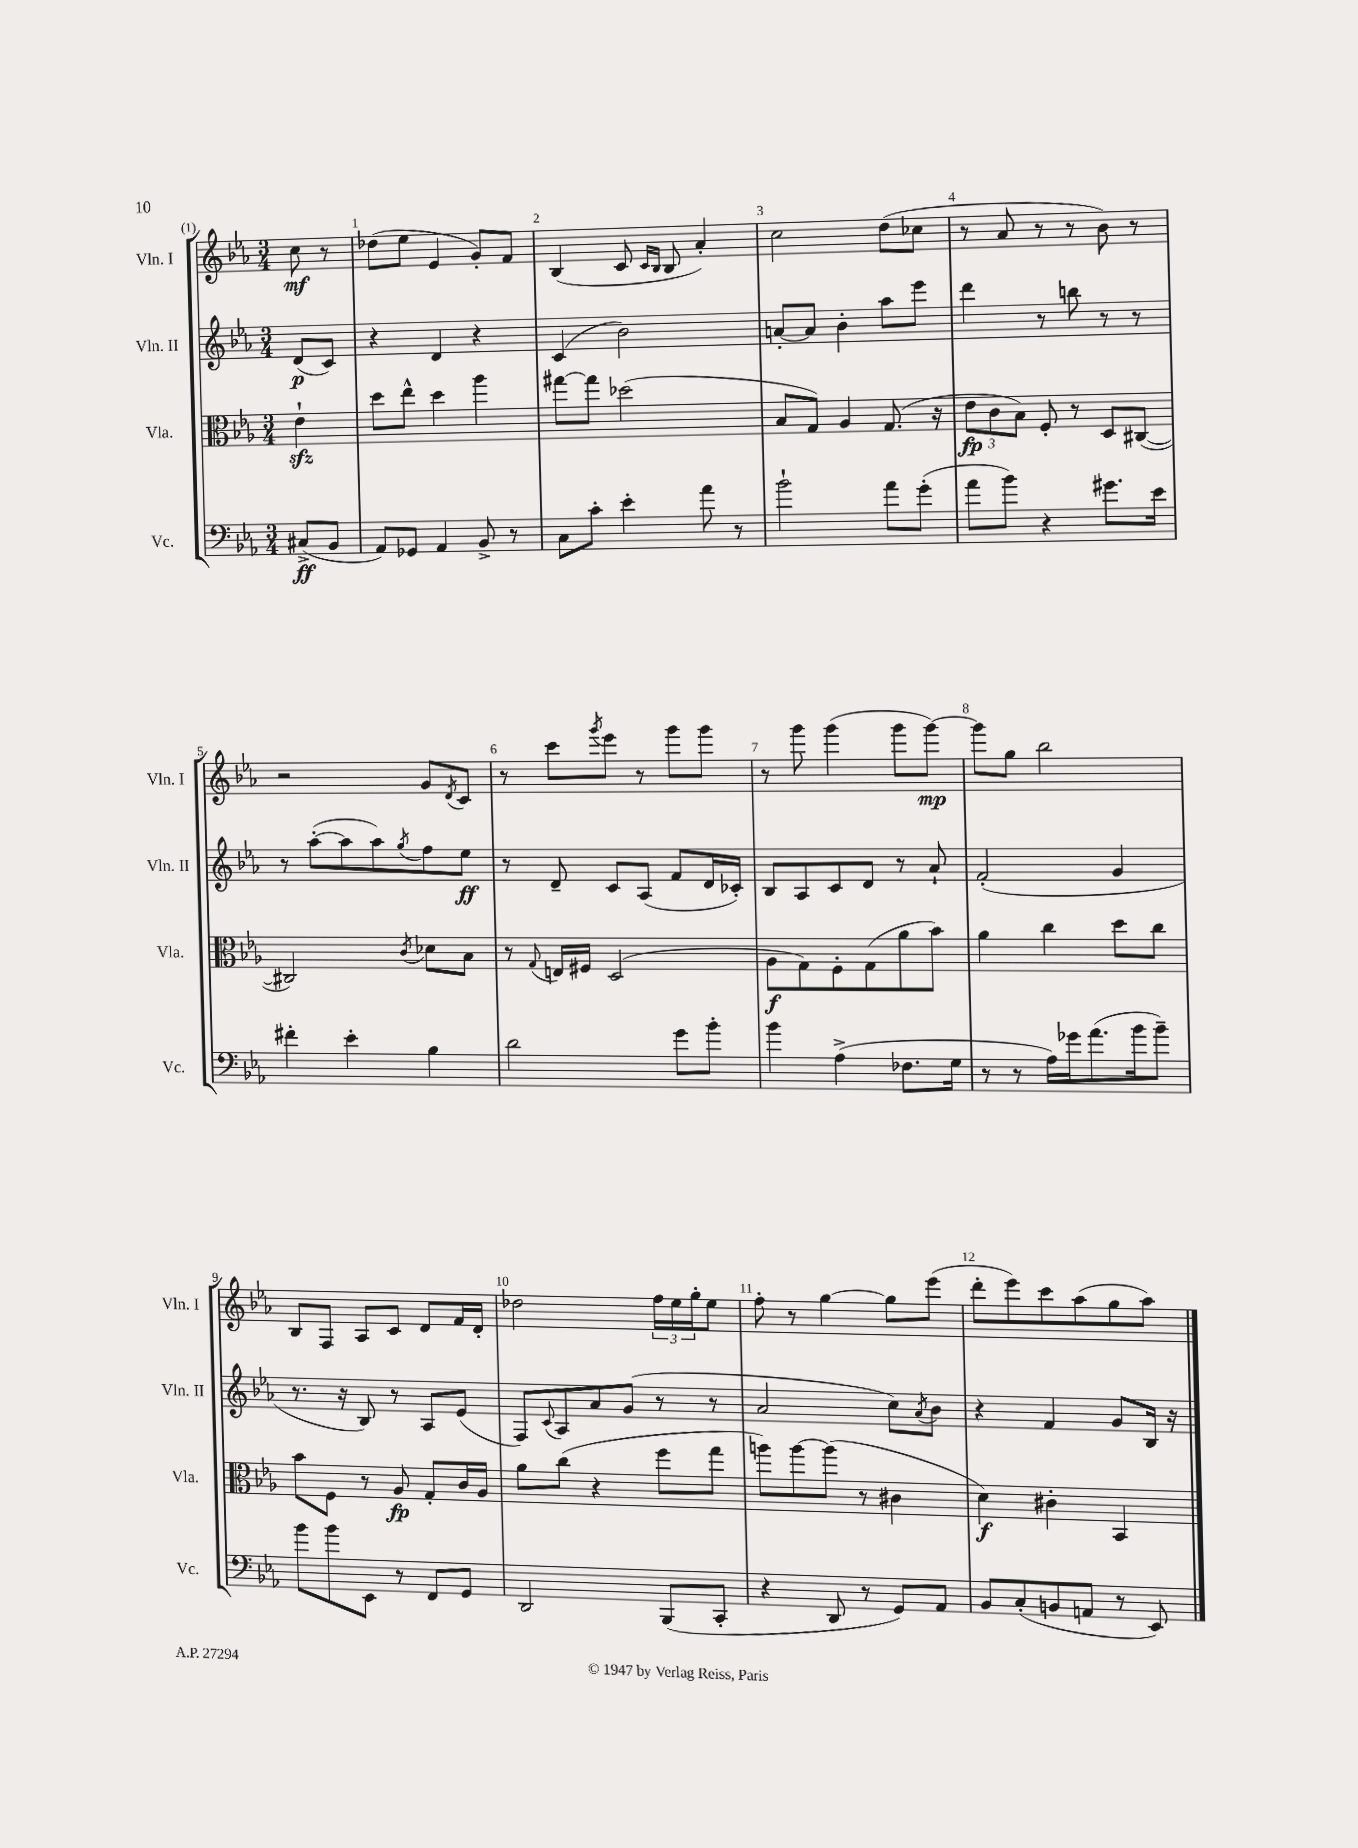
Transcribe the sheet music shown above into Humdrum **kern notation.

**kern	**kern	**kern	**kern
*staff4	*staff3	*staff2	*staff1
*clefF4	*clefC3	*clefG2	*clefG2
*k[b-e-a-]	*k[b-e-a-]	*k[b-e-a-]	*k[b-e-a-]
*M3/4	*M3/4	*M3/4	*M3/4
(8C#^	4e-`	(8d	8cc
8BB-	.	8c)	8r
=	=	=	=
8AA-)	8dd	4r	(8dd-
8GG-	8ee-^^	.	8ee-
4AA-	4dd	4d	4e-
8BB-^	4aa-	4r	8g')
8r	.	.	8f
=	=	=	=
8C	[8gg#	(4c	(4B-
8c'	8gg#]	.	.
4e-'	(2dd-	2b-)	8c
.	.	.	16qqc
.	.	.	16qqB-
.	.	.	8B-
8a-	.	.	4a-')
8r	.	.	.
=	=	=	=
2b-`	8B-	[8a'	2cc
.	8G)	8a]	.
.	4A-	4b-'	.
8a-	(8.G	8aa-	(8dd
(8g'	.	8eee-	8cc-
.	16r	.	.
=	=	=	=
8a-	12e-	4ddd	8r
.	12c	.	.
8b-)	.	.	8a-
.	12B-)	.	.
4r	8F'	8r	8r
.	8r	8bb	8r
8.g#	8D	8r	8b-)
.	([8C#	8r	8r
16e-	.	.	.
=	=	=	=
4f#'	2C#])	8r	2r
.	.	([8aa-'	.
4e-'	.	8aa-]	.
.	.	8aa-)	.
.	8qc	8qgg	.
4B-	8d-	8ff	8g
.	.	.	8qd
.	8B-	8ee-	8c
=	=	=	=
2d	8r	8r	8r
.	8qqG	.	.
.	16E	8d~	8ccc
.	16F#	.	.
.	.	.	8qggg
.	(2D	8c	8eee-
.	.	(8A-	8r
8g	.	8f	8ggg
8b-'	.	16d	8ggg
.	.	16c-')	.
=	=	=	=
4b-	8A-	8B-	8r
.	8G)	8A-	8ggg
(4A-^	8F'	8c	(4ggg
.	(8G	8d	.
8.F-	8a-	8r	8ggg
.	8b-)	8a-`	[8ggg)
16G	.	.	.
=	=	=	=
8r	4a-	(2f'	8ggg]
8r	.	.	8gg
16A-)	4cc	.	2bb-
16g-	.	.	.
(8.a-	.	.	.
.	8dd	4g	.
16b-	.	.	.
8b-~)	8cc	.	.
=	=	=	=
8b-	8b-	8.r	8B-
8b-	8F	.	8F
.	.	16r	.
8EE-	8r	8B-)	8A-
8r	8A-	8r	8c
8FF	8G'	8A-	8d
8GG	16c	(8e-	16f
.	16A-	.	16d'
=	=	=	=
2DD	8a-	8F)	2dd-
.	.	8qqc	.
.	(8cc	8A-	.
.	4r	8a-	.
.	.	(8g	.
(8BBB-	8ff	8r	24ff
.	.	.	24ee-
.	.	.	24gg'
8CC'	8gg	8r	8ee-
=	=	=	=
4r	8aa)	2a-	8ff'
.	[8aa	.	8r
8DD	(8aa]	.	[4gg
8r	8r	.	.
8GG)	4c#	8cc)	8gg]
.	.	8qa-	.
8AA-	.	8b-	(8eee-
=	=	=	=
8BB-	4d)	4r	8ddd'
(8C'	.	.	8eee-)
8BB	4c#'	4f	8ccc
8AA	.	.	(8aa-
8r	4BB-	8g	8gg
8EE-)	.	16B-	8aa-)
.	.	16r	.
==	==	==	==
*-	*-	*-	*-
